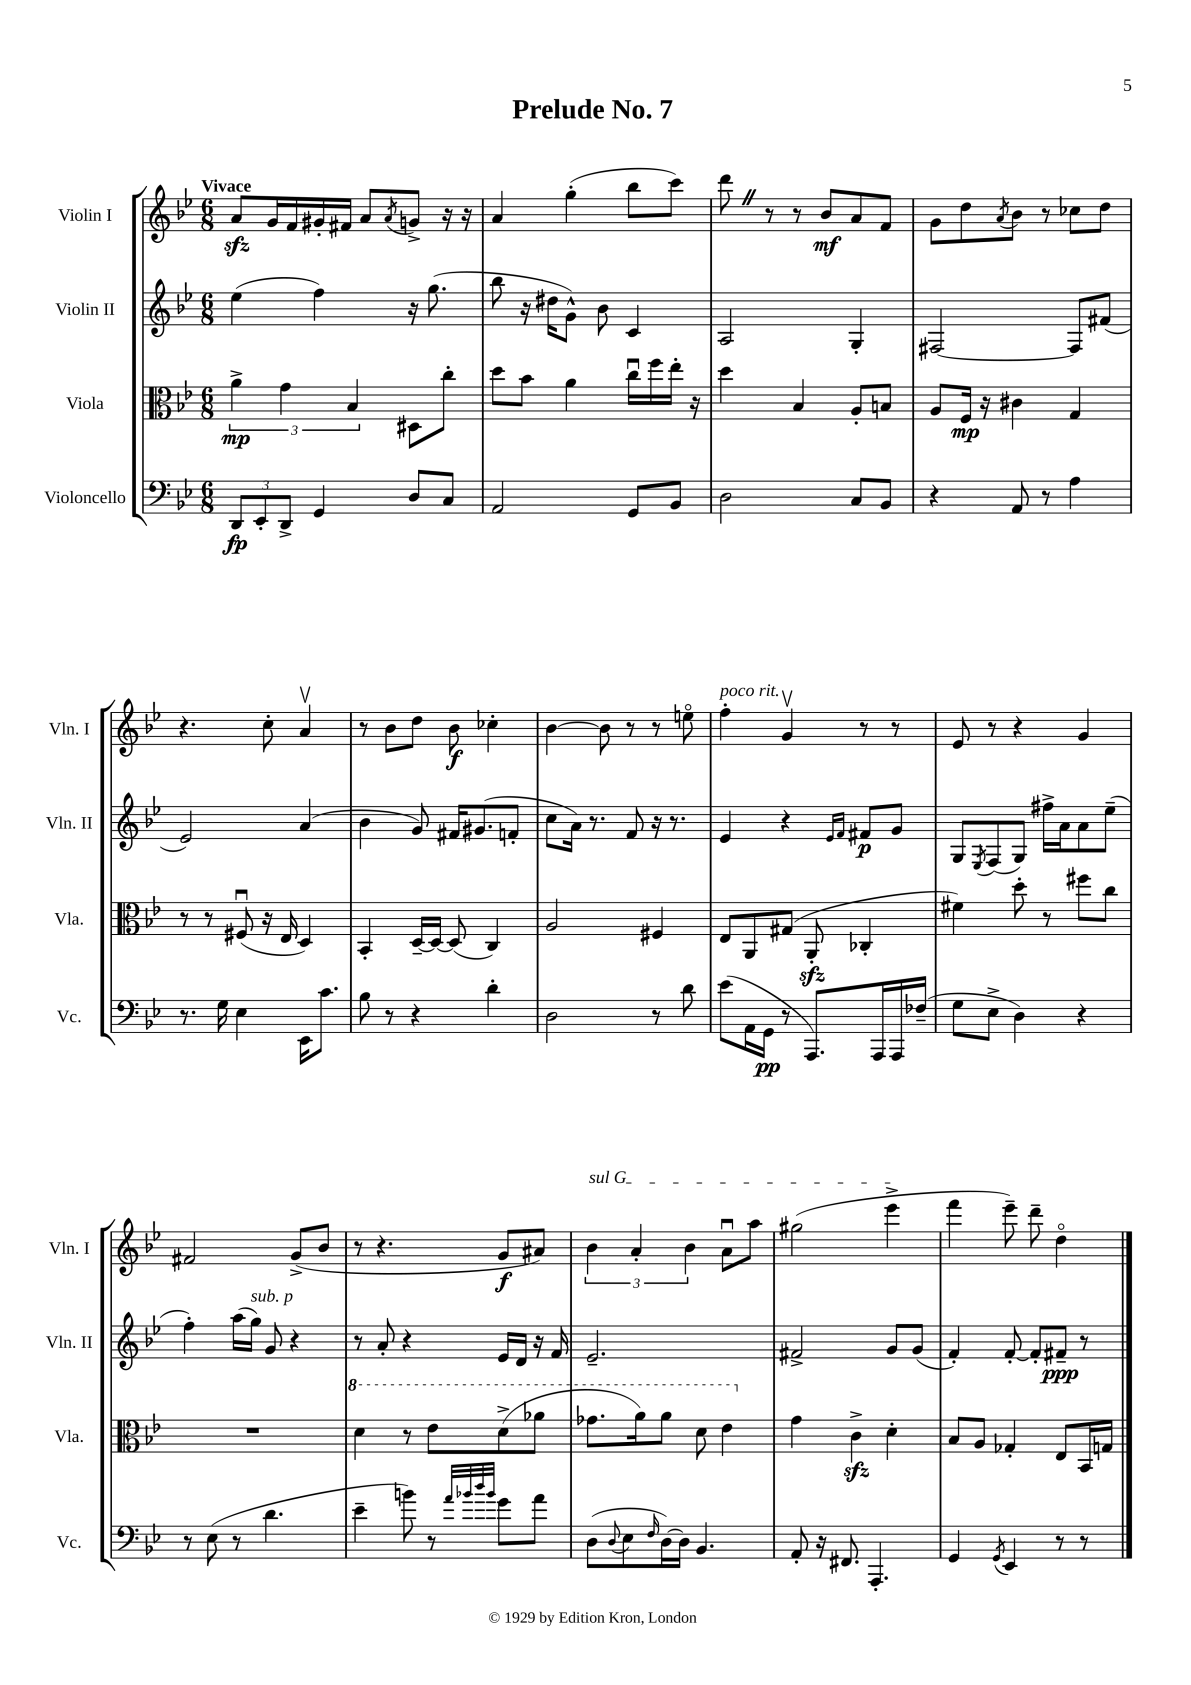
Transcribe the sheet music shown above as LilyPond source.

\header { title = "Prelude No. 7" }
<<
\new StaffGroup <<
\new Staff = "s0" \with { instrumentName = "Violin I" shortInstrumentName = "Vln. I" } {
    \clef treble \key bes \major \numericTimeSignature \time 6/8 \tempo "Vivace"
    a'8\sfz g'16 f'16 gis'16-. fis'16 a'8 \acciaccatura { a'8 } g'8-> r16 r16 |
    a'4 g''4-.( bes''8 c'''8) |
    d'''8 \once \override BreathingSign.text = \markup { \musicglyph "scripts.caesura.straight" } \breathe r8 r8 bes'8\mf a'8 f'8 |
    g'8 d''8 \acciaccatura { a'8 } bes'8 r8 ces''8 d''8 |
    r4. c''8-. a'4\upbow |
    r8 bes'8 d''8 bes'8\f ces''4-. |
    bes'4~ bes'8 r8 r8 e''8\flageolet |
    f''4-.^\markup { \italic "poco rit." } g'4\upbow r8 r8 |
    ees'8 r8 r4 g'4 |
    fis'2 g'8->( bes'8 |
    r8 r4. g'8\f ais'8) |
    \tuplet 3/2 { \once \override TextSpanner.bound-details.left.text = \markup { \italic "sul G" } bes'4\startTextSpan a'4-. bes'4 } a'8\downbow a''8 |
    gis''2( ees'''4->\stopTextSpan |
    f'''4 ees'''8--) d'''8-- d''4\flageolet \bar "|." |
}
\new Staff = "s1" \with { instrumentName = "Violin II" shortInstrumentName = "Vln. II" } {
    \clef treble \key bes \major \numericTimeSignature \time 6/8
    ees''4( f''4) r16 g''8.( |
    bes''8 r16 dis''16 g'8-^) bes'8 c'4 |
    a2 g4-. |
    fis2~ fis8 fis'8( |
    ees'2) a'4( |
    bes'4 g'8) fis'16 gis'8.( f'8-. |
    c''8 a'16) r8. f'8 r16 r8. |
    ees'4 r4 \grace { ees'16 f'16 } fis'8\p g'8 |
    g8 \acciaccatura { ees8 } f8( g8) fis''16-> a'16 a'8 ees''8--( |
    f''4-.) a''16( g''16^\markup { \italic "sub. p" }) g'8 r4 |
    r8 a'8-. r4 ees'16 d'16 r16 f'16 |
    ees'2.-- |
    fis'2-> g'8 g'8( |
    f'4-.) f'8~-. f'8-. fis'8--\ppp r8 \bar "|." |
}
\new Staff = "s2" \with { instrumentName = "Viola" shortInstrumentName = "Vla." } {
    \clef alto \key bes \major \numericTimeSignature \time 6/8
    \tuplet 3/2 { a'4->\mp g'4 bes4 } dis8 c''8-. |
    d''8 bes'8 a'4 c''16\downbow f''16 ees''16-. r16 |
    d''4 bes4 a8-. b8 |
    a8 f16\mp r16 cis'4 g4 |
    r8 r8 fis8\downbow( r16 ees16 d4) |
    bes,4-. d16~-- d16~ d8( c4) |
    a2 fis4 |
    ees8 a,8 gis8( a,8-.\sfz ces4-. |
    fis'4) d''8-. r8 fis''8 c''8 |
    R2. |
    \ottava #1 d''4 r8 ees''8 d''8->( aes''8 |
    ges''8. a''16) a''8 d''8 ees''4 \ottava #0 |
    g'4 c'4->\sfz d'4-. |
    bes8 a8 ges4-. ees8 bes,16 g16 \bar "|." |
}
\new Staff = "s3" \with { instrumentName = "Violoncello" shortInstrumentName = "Vc." } {
    \clef bass \key bes \major \numericTimeSignature \time 6/8
    \tuplet 3/2 { d,8\fp ees,8-. d,8-> } g,4 d8 c8 |
    a,2 g,8 bes,8 |
    d2 c8 bes,8 |
    r4 a,8 r8 a4 |
    r8. g16 ees4 ees,16 c'8. |
    bes8 r8 r4 d'4-. |
    d2 r8 d'8 |
    ees'8( a,16 g,16\pp r8 a,,8.) a,,16 a,,16 fes16--( |
    g8 ees8-> d4) r4 |
    r8 ees8( r8 d'4. |
    ees'4-- b'8) r8 \grace { a'32 bes'32 d''32 bes'32 } g'8 a'8 |
    d8( \appoggiatura { d8 } ees8 \grace { f16 } d16~) d16 bes,4. |
    a,8-. r16 fis,8. a,,4.-. |
    g,4 \acciaccatura { g,8 } ees,4 r8 r8 \bar "|." |
}
>>
>>
\layout { \context { \Score \remove "Bar_number_engraver" } }
